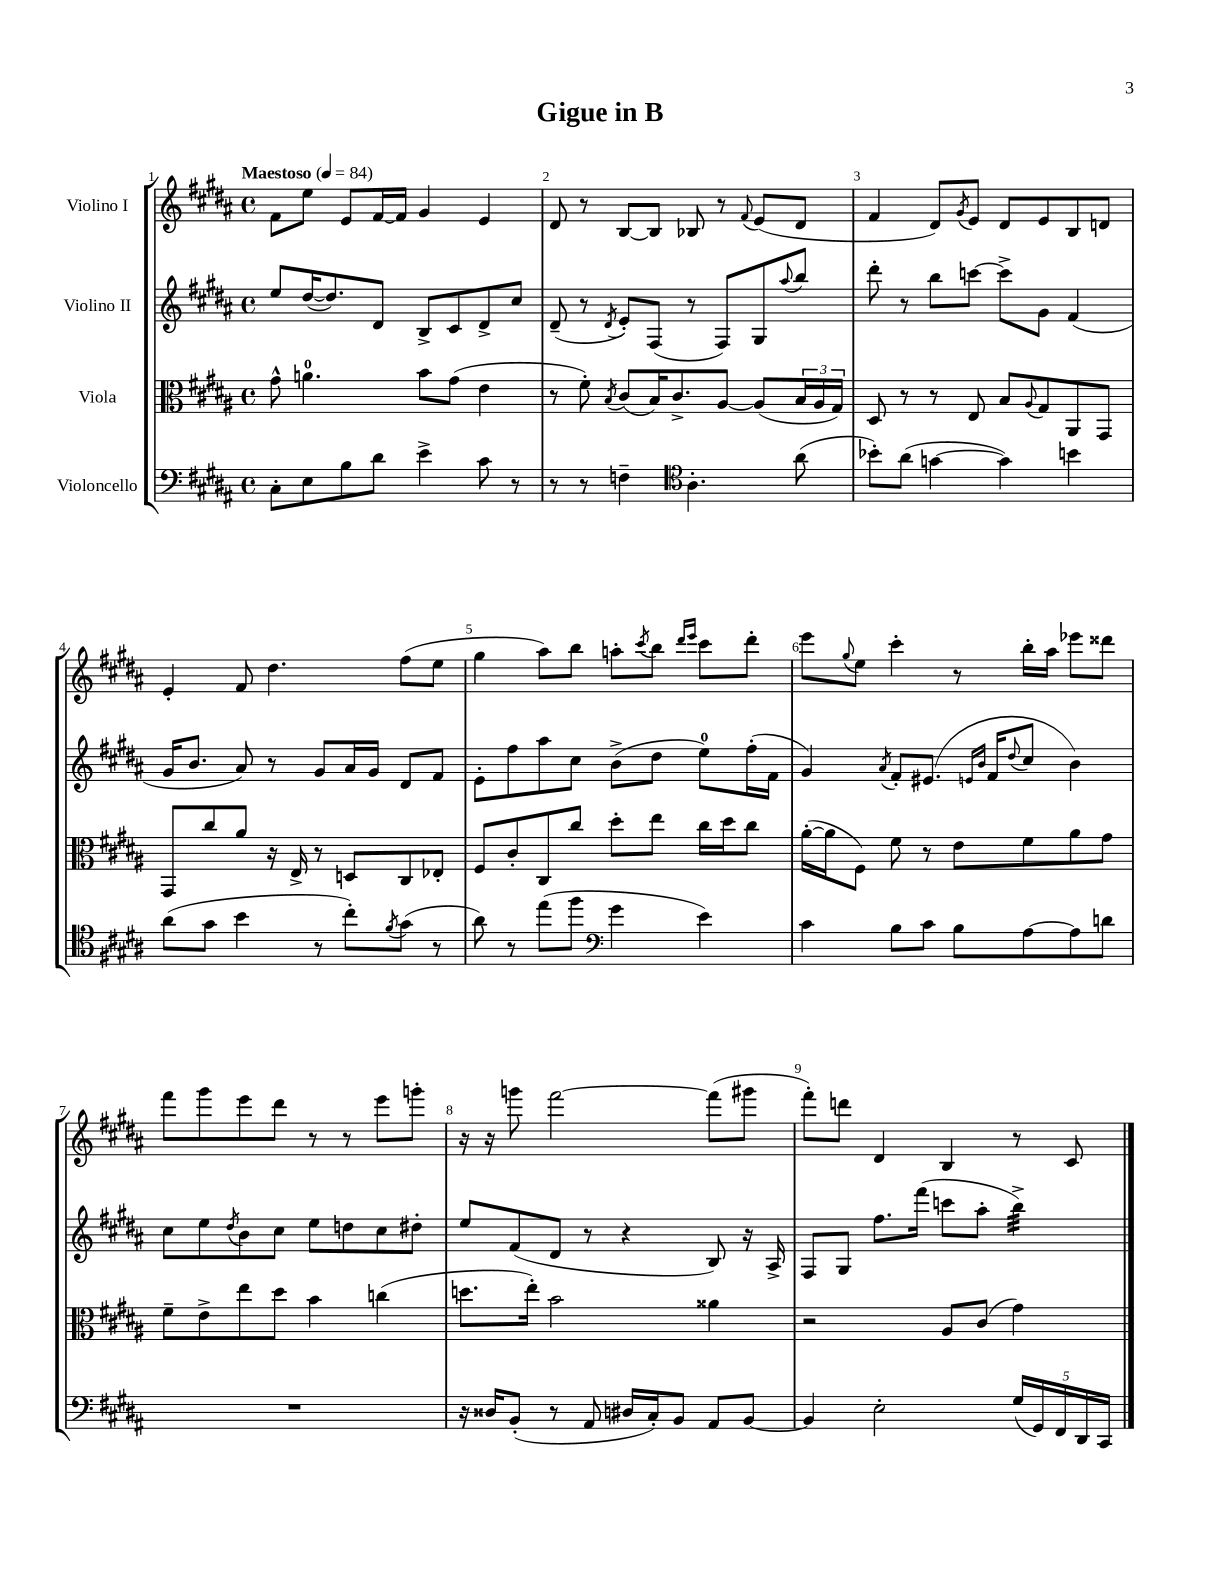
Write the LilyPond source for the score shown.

\header { title = "Gigue in B" }
<<
\new StaffGroup <<
\new Staff = "s0" \with { instrumentName = "Violino I" } {
    \clef treble \key b \major \defaultTimeSignature \time 4/4 \tempo "Maestoso" 4 = 84
    fis'8 e''8 e'8 fis'16~ fis'16 gis'4 e'4 |
    dis'8 r8 b8~ b8 bes8 r8 \appoggiatura { fis'8 } e'8( dis'8 |
    fis'4 dis'8) \acciaccatura { gis'8 } e'8 dis'8 e'8 b8 d'8 |
    e'4-. fis'8 dis''4. fis''8( e''8 |
    gis''4 ais''8) b''8 a''8-. \acciaccatura { cis'''8 } b''8 \grace { dis'''16 e'''16 } cis'''8 dis'''8-. |
    e'''8 \appoggiatura { gis''8 } e''8 cis'''4-. r8 b''16-. ais''16 ees'''8 disis'''8 |
    fis'''8 gis'''8 e'''8 dis'''8 r8 r8 e'''8 g'''8-. |
    r16 r16 g'''8 fis'''2~ fis'''8( gis'''8 |
    fis'''8-.) d'''8 dis'4 b4 r8 cis'8 \bar "|." |
}
\new Staff = "s1" \with { instrumentName = "Violino II" } {
    \clef treble \key b \major \defaultTimeSignature \time 4/4
    e''8 dis''16~( dis''8.) dis'8 b8-> cis'8 dis'8-> cis''8 |
    dis'8--( r8 \acciaccatura { dis'8 } e'8-.) fis8( r8 fis8) gis8 \appoggiatura { ais''8 } b''8 |
    dis'''8-. r8 b''8 c'''8~ c'''8-> gis'8 fis'4( |
    gis'16 b'8. ais'8) r8 gis'8 ais'16 gis'16 dis'8 fis'8 |
    e'8-. fis''8 ais''8 cis''8 b'8->( dis''8 e''8-0) fis''16-.( fis'16 |
    gis'4) \acciaccatura { ais'8 } fis'8-. eis'8.( \grace { e'16 b'16 } fis'16 \appoggiatura { dis''8 } cis''8 b'4) |
    cis''8 e''8 \acciaccatura { dis''8 } b'8 cis''8 e''8 d''8 cis''8 dis''8-. |
    e''8 fis'8( dis'8 r8 r4 b8) r16 ais16-> |
    fis8 gis8 fis''8. fis'''16( c'''8 ais''8-. b''4:32->) \bar "|." |
}
\new Staff = "s2" \with { instrumentName = "Viola" } {
    \clef alto \key b \major \defaultTimeSignature \time 4/4
    gis'8-^ a'4.-0 b'8 gis'8( e'4 |
    r8 fis'8-.) \acciaccatura { b8 } cis'8( b16) cis'8.-> ais8~ ais8( \tuplet 3/2 { b16 ais16 gis16) } |
    dis8 r8 r8 e8 b8 \appoggiatura { ais8 } gis8 ais,8 gis,8 |
    gis,8 cis''8 ais'8 r16 e16-> r8 d8 cis8 ees8-. |
    fis8 cis'8-. cis8 cis''8 dis''8-. e''8 cis''16 dis''16 cis''8 |
    ais'16~-.( ais'16 fis8) fis'8 r8 e'8 fis'8 ais'8 gis'8 |
    fis'8-- e'8-> e''8 dis''8 b'4 c''4( |
    d''8. e''16-.) b'2 aisis'4 |
    r2 ais8 cis'8( gis'4) \bar "|." |
}
\new Staff = "s3" \with { instrumentName = "Violoncello" } {
    \clef bass \key b \major \defaultTimeSignature \time 4/4
    cis8-. e8 b8 dis'8 e'4-> cis'8 r8 |
    r8 r8 f4-- \clef tenor ais4.-. ais'8( |
    bes'8-.) ais'8( g'4~ g'4) b'4 |
    ais'8( gis'8 b'4 r8 cis''8-.) \acciaccatura { fis'8 } gis'8( r8 |
    ais'8) r8 e''8( fis''8 \clef bass gis'4 e'4) |
    cis'4 b8 cis'8 b8 ais8~ ais8 d'8 |
    R1 |
    r16 disis16 b,8-.( r8 ais,8 dis16 cis16-.) b,8 ais,8 b,8~ |
    b,4 e2-. \tuplet 5/4 { gis16( gis,16) fis,16 dis,16 cis,16 } \bar "|." |
}
>>
>>
\layout { \context { \Score \override BarNumber.break-visibility = ##(#f #t #t) barNumberVisibility = #all-bar-numbers-visible } }
